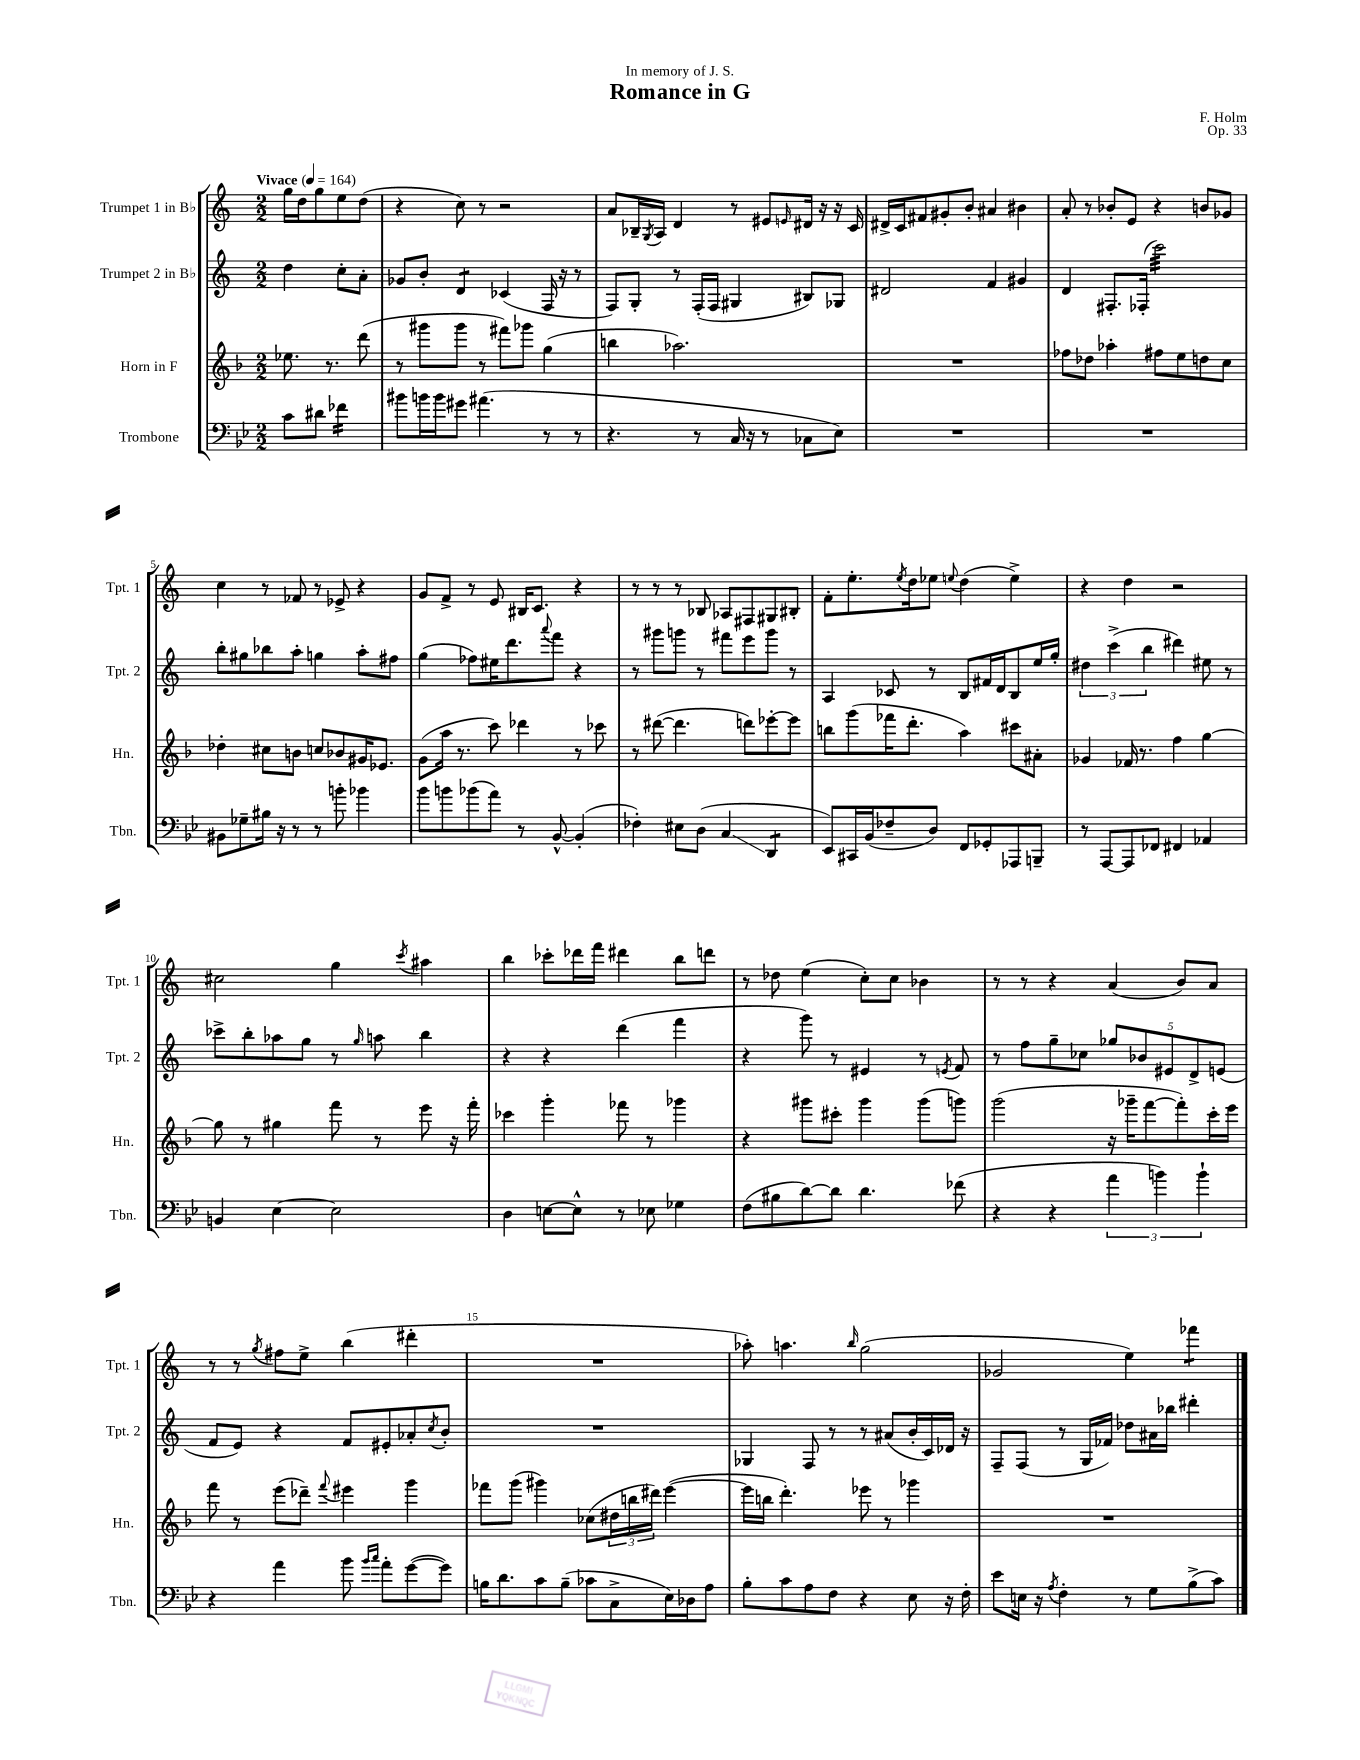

**kern	**kern	**kern	**kern
*staff4	*staff3	*staff2	*staff1
*clefF4	*clefG2	*clefG2	*clefG2
*k[b-e-]	*k[b-]	*k[]	*k[]
*M2/2	*M2/2	*M2/2	*M2/2
*MM164	*MM164	*MM164	*MM164
8c	8.ee-	4dd	16gg
.	.	.	16dd
8d#	.	.	8gg
.	8.r	.	.
4f-	.	8cc'	8ee
.	(8ddd	8a'	(8dd
=	=	=	=
8b#	8r	8g-	4r
16b	8ggg#	8b'	.
16b	.	.	.
8g#	8ggg#	4d	8cc)
(4.a#	8r	.	8r
.	8fff#)	(4c-	2r
.	8ggg-	.	.
8r	(4gg	16F	.
.	.	16r	.
8r	.	8r	.
=	=	=	=
4.r	4bb	8F)	8a
.	.	8G'	16B-~
.	.	.	8qG
.	.	.	16A
.	2.aa-)	8r	4d
8r	.	(16F'	.
.	.	16F	.
16C	.	4G#	8r
16r	.	.	.
8r	.	.	8e#
.	.	.	16qqe
8C-	.	8B#)	16d#
.	.	.	16r
8E-)	.	8G-	16r
.	.	.	16c
=	=	=	=
1r	1r	2d#	16d#^
.	.	.	16c
.	.	.	8f#
.	.	.	8g#'
.	.	.	8b'
.	.	4f	4a#
.	.	4g#	4b#
=	=	=	=
1r	8ff-	4d	8a'
.	8dd-	.	8r
.	4aa-'	8.F#'	8b-'
.	.	.	8e
.	.	(16F-'	.
.	8ff#	2ccc)	4r
.	8ee	.	.
.	8dd	.	8b
.	8cc	.	8g-
=	=	=	=
8BB#	4dd-'	8bb'	4cc
8G-~	.	8gg#	.
16B#	8cc#	8bb-	8r
16r	.	.	.
8r	8b	8aa'	8f-
8r	8cc	4gg	8r
8b'	8b-	.	8e-^
4b-	16g#	8aa'	4r
.	8.e-	.	.
.	.	8ff#	.
=	=	=	=
8b-	(8g	(4gg	8g
8b	16aa	.	8f^
.	8.r	.	.
(8b-	.	8ff-)	8r
8a)	8ccc)	16ee#	8e
.	.	8.ddd	.
8r	4ddd-	.	16B#
.	.	.	8.c
.	.	8qqaaa	.
[8BB-^^	.	8fff	.
(4BB-']	8r	4r	4r
.	8ccc-	.	.
=	=	=	=
4F-')	8r	8r	8r
.	([8ddd#	8ggg#	8r
8E#	4.ddd#]	8ggg	8r
(8D	.	8r	8B-
4C	.	8fff#	8A-
.	8ddd)	8eee	8F#
4DD	[8eee-'	8ggg	8G#
.	8eee-]	8r	8B#'
=	=	=	=
8EE-)	8bb	4A	8f'
16CC#	(8ggg	.	8.ee'
(16BB-	.	.	.
8F-~	16fff-	8c-	.
.	.	.	8qee
.	8.ddd'	.	16dd
8D)	.	8r	8ee-
.	.	.	8qqee
8FF	4aa)	8B	(4dd
8GG-'	.	16f#	.
.	.	16d	.
8AAA-	8ccc#	8B	4ee^)
8BBB~	8a#'	16ee	.
.	.	16gg'	.
=	=	=	=
8r	4g-	6dd#	4r
[8AAA	.	.	.
.	.	(6ccc^	.
8AAA]	16f-	.	4dd
.	8.r	.	.
.	.	6bb	.
8FF-	.	.	.
4FF#	4ff	4ddd#)	2r
4AA-	[4gg	8ee#	.
.	.	8r	.
=	=	=	=
4BB	8gg]	8ccc-^	2cc#
.	8r	8bb'	.
[4E-	4gg#	8aa-	.
.	.	8gg	.
2E-]	8fff	8r	4gg
.	.	16qqgg	.
.	8r	8aa	.
.	.	.	8qccc
.	8eee	4bb	4aa#
.	16r	.	.
.	16fff'	.	.
=	=	=	=
4D	4ccc-	4r	4bb
[8E	4ggg'	4r	8ccc-'
8E^^]	.	.	16ddd-
.	.	.	16fff
8r	8fff-	(4ddd	4ddd#
8E-	8r	.	.
4G-	4ggg-	4fff	8bb
.	.	.	8ddd
=	=	=	=
(8F	4r	4r	8r
8B#	.	.	8dd-
[8d)	8ggg#	8ggg)	(4ee
8d]	8ccc#'	8r	.
4.d	4ggg#	4e#	8cc')
.	.	.	8cc
.	(8ggg#	8r	4b-
.	.	8qe	.
(8f-	8ggg)	8f	.
=	=	=	=
4r	(2ggg	8r	8r
.	.	8ff	8r
4r	.	8gg~	4r
.	.	8cc-	.
6a	16r	10gg-	(4a
.	16ggg-~	.	.
.	.	10b-	.
.	[8fff	.	.
6b)	.	.	.
.	.	10e#	.
.	8fff'])	.	8b)
.	.	10d^	.
6b`	.	.	.
.	16ccc'	.	8a
.	.	(10e	.
.	16eee	.	.
=	=	=	=
4r	8fff	8f	8r
.	8r	8e)	8r
.	.	.	8qgg
4a	(8eee	4r	8ff#
.	8ddd-~)	.	8ee^
.	8qqfff	.	.
8b-	4eee#	8f	(4bb
16qqb-	.	.	.
16qqcc	.	.	.
8a'	.	8e#'	.
([8g	4ggg	8a-'	4ddd#'
.	.	8qcc	.
8g])	.	8b'	.
=	=	=	=
16B	8fff-	1r	1r
8.d	.	.	.
.	(8ggg	.	.
8c	4ggg#)	.	.
(8B~	.	.	.
8c-	(8cc-	.	.
8C^	24dd#	.	.
.	24bb	.	.
.	24ddd#)	.	.
16E-)	([4eee	.	.
16D-	.	.	.
8A	.	.	.
=	=	=	=
8B-'	16eee]	4G-	8aa-')
.	16bb	.	.
8c	4.ddd')	.	4.aa
8A	.	8F	.
8F	.	8r	.
.	.	.	16qqbb
4r	8eee-	8r	(2gg
.	8r	(8a#	.
8E-	4ggg-	16b'	.
.	.	16c)	.
16r	.	16d-	.
16F'	.	16r	.
=	=	=	=
8e-	1r	8F~	2g-
16E	.	(8F	.
16r	.	.	.
8qA	.	.	.
4F'	.	8r	.
.	.	16G	.
.	.	16f-)	.
8r	.	8dd-	4ee)
8G	.	16a#	.
.	.	16bb-	.
(8B-^	.	4ddd#'	4fff-
8c)	.	.	.
==	==	==	==
*-	*-	*-	*-
